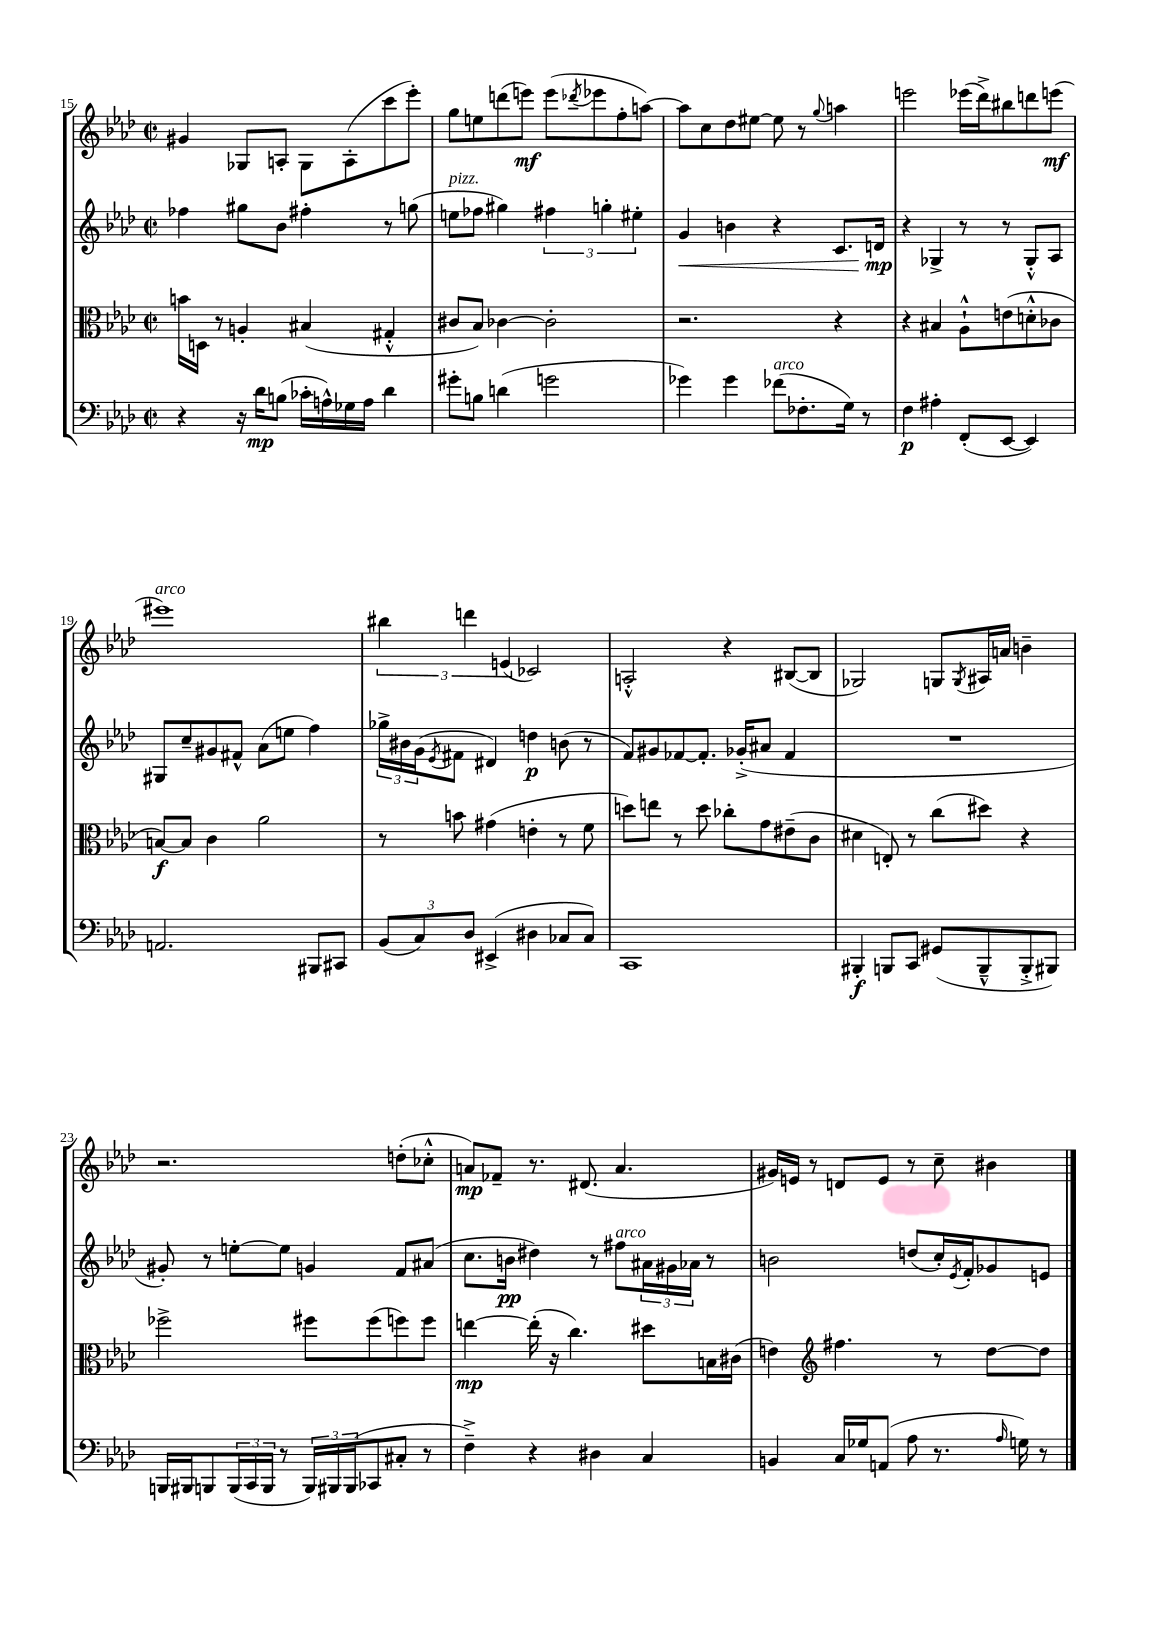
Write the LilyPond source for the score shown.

<<
\new StaffGroup <<
\new Staff = "s0" {
    \clef treble \key aes \major \defaultTimeSignature \time 2/2
    gis'4 ges8 a8-. ges8 a8-.( c'''8 ees'''8-.) |
    g''8 e''8 d'''8( e'''8\mf) e'''8( \acciaccatura { des'''8 } ees'''8 f''8-. a''8~) |
    a''8 c''8 des''8 eis''8~ eis''8 r8 \appoggiatura { g''8 } a''4 |
    e'''2 ees'''16( des'''16->) bis''8 d'''8 e'''8\mf( |
    eis'''1^\markup { \italic "arco" }) |
    \tuplet 3/2 { bis''4 d'''4 e'4( } ces'2) |
    a2-.-^ r4 bis8~( bis8 |
    ges2) g8 \acciaccatura { g8 } ais16 a'16 b'4-- |
    r2. d''8-.( ces''8-.-^ |
    a'8\mp) fes'8-- r8. dis'8.( a'4. |
    gis'16) e'16 r8 d'8 e'8 r8 c''8-- bis'4 \bar "|." |
}
\new Staff = "s1" {
    \clef treble \key aes \major \defaultTimeSignature \time 2/2
    fes''4 gis''8 bes'8 fis''4-. r8 g''8( |
    e''8^\markup { \italic "pizz." } fes''8 gis''4) \tuplet 3/2 { fis''4 g''4-. eis''4-. } |
    g'4\< b'4 r4 c'8. d'16\mp\! |
    r4 ges4-> r8 r8 ges8-.-^ aes8 |
    gis8 c''8-- gis'8 fis'8-^ aes'8( e''8 f''4) |
    \tuplet 3/2 { ges''16-> bis'16 g'16( } \acciaccatura { ees'8 } fis'8 dis'4) d''4\p b'8( r8 |
    f'8) gis'8 fes'8~ fes'8.-. ges'16-.->( ais'8 fes'4 |
    R1 |
    gis'8-.) r8 e''8~-. e''8 g'4 f'8 ais'8( |
    c''8. b'16\pp dis''4) r8 fis''8^\markup { \italic "arco" } \tuplet 3/2 { ais'16 gis'16 aes'16 } r8 |
    b'2 d''8( c''16-.) \acciaccatura { ees'8 } f'16-. ges'8 e'8 \bar "|." |
}
\new Staff = "s2" {
    \clef alto \key aes \major \defaultTimeSignature \time 2/2
    b'16 d16 r8 a4-. bis4( gis4-.-^ |
    cis'8 bes8) ces'4~ ces'2-. |
    r2. r4 |
    r4 bis4 aes8-!-^ e'8( d'8-.-^ ces'8 |
    b8~\f) b8 c'4 aes'2 |
    r8 b'8 gis'4( e'4-. r8 f'8 |
    d''8) e''8 r8 d''8 ces''8-. g'8 eis'8--( c'8 |
    dis'4 e8-.) r8 c''8( dis''8) r4 |
    fes''2-> fis''8 fis''8( f''8) f''8 |
    e''4~\mp e''16-.( r16 c''4.) dis''8 b16 cis'16( |
    e'4) \clef treble fis''4. r8 des''8~ des''8 \bar "|." |
}
\new Staff = "s3" {
    \clef bass \key aes \major \defaultTimeSignature \time 2/2
    r4 r16 des'16\mp b8( ces'16-. a16-^) ges16 a16 des'4 |
    gis'8-. b8 d'4( g'2 |
    ges'4) ges'4 fes'8^\markup { \italic "arco" }( fes8.-. g16) r8 |
    f4\p ais4-. f,8-.( ees,8~ ees,4) |
    a,2. bis,,8 cis,8 |
    \tuplet 3/2 { bes,8( c8) des8 } eis,4->( dis4 ces8 ces8) |
    c,1 |
    bis,,4-.\f b,,8 c,8 gis,8( b,,8---^ b,,8-.-> bis,,8) |
    b,,16 bis,,16 b,,8 \tuplet 3/2 { b,,16( c,16 b,,16 } r8 \tuplet 3/2 { b,,16) bis,,16 bis,,16( } ces,8 cis8-. r8 |
    f4--->) r4 dis4 c4 |
    b,4 c16 ges16 a,8( aes8 r8. \grace { aes16 } g16) r8 \bar "|." |
}
>>
>>
\layout { \context { \Score currentBarNumber = #15 } }
